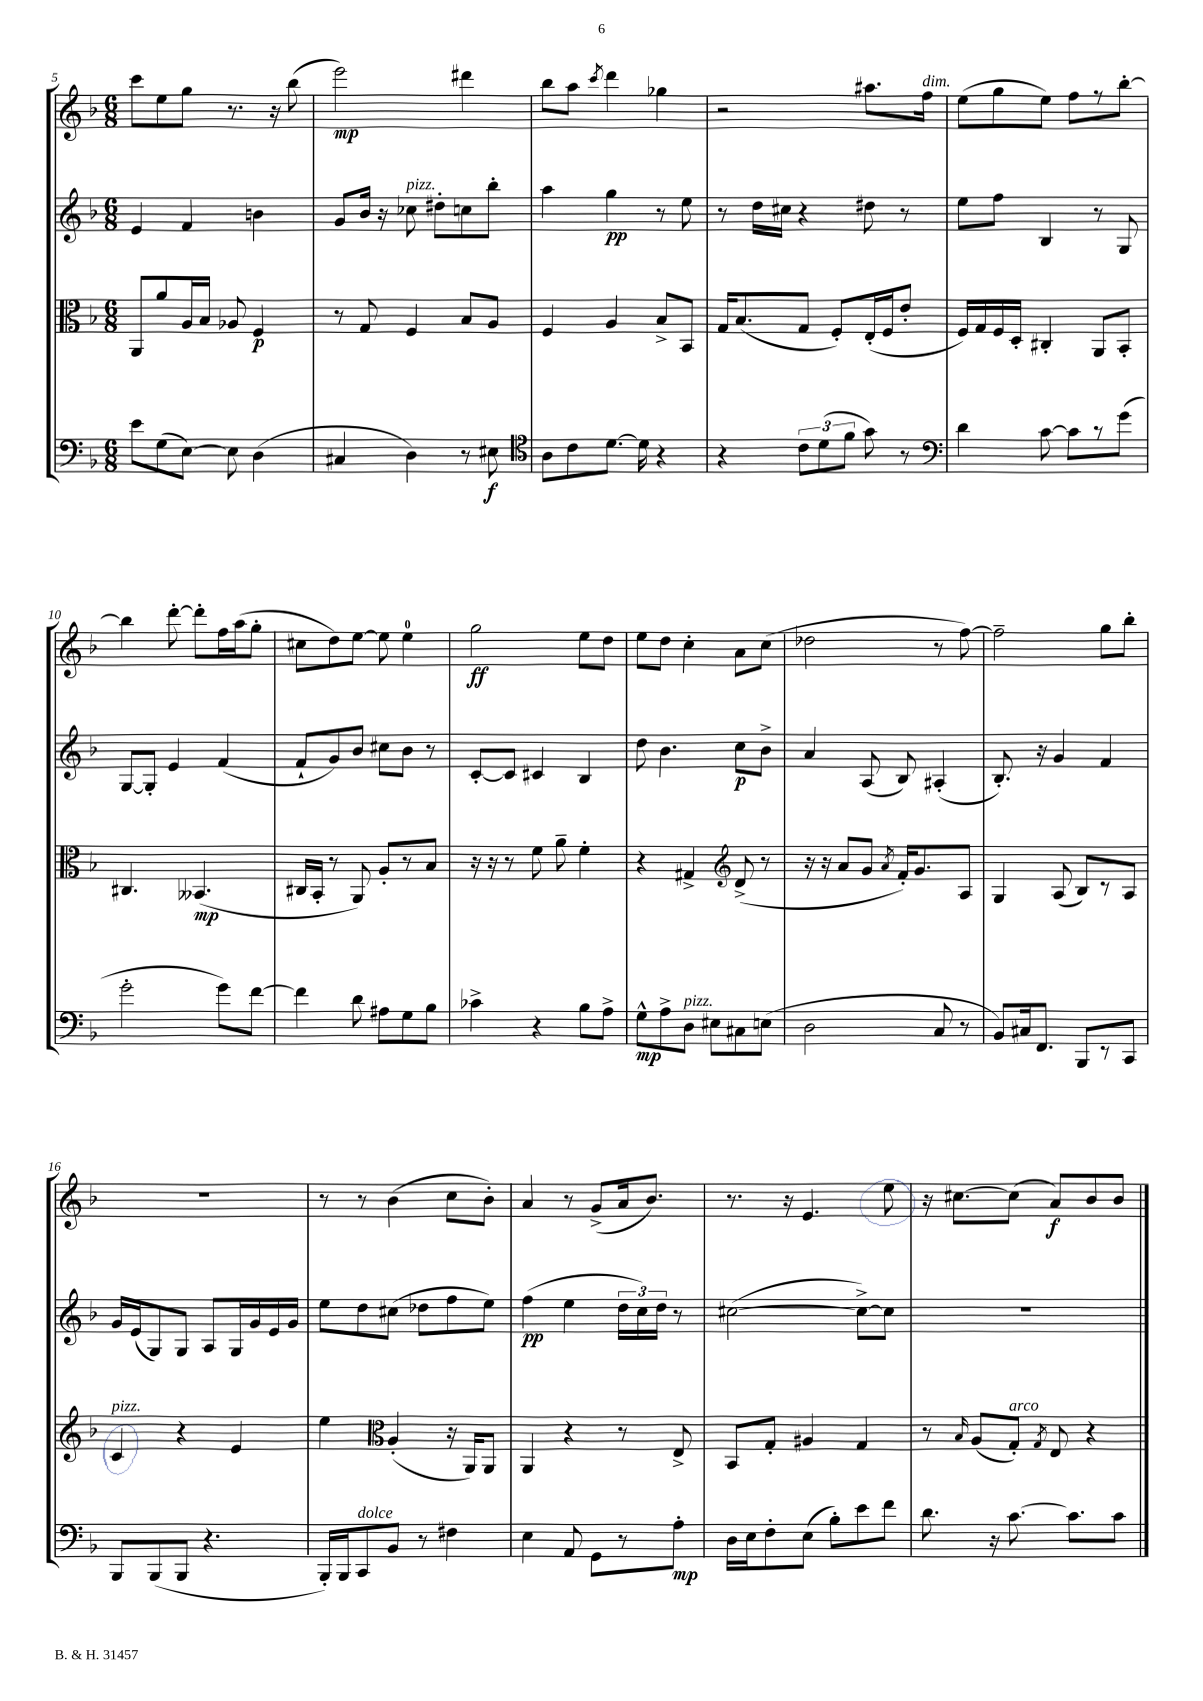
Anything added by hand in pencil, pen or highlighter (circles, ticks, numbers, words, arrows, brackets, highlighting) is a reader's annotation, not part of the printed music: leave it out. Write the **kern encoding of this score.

**kern	**kern	**kern	**kern
*staff4	*staff3	*staff2	*staff1
*clefF4	*clefC3	*clefG2	*clefG2
*k[b-]	*k[b-]	*k[b-]	*k[b-]
*M6/8	*M6/8	*M6/8	*M6/8
8e	8AA	4e	8ccc
(8G	8a	.	8ee
[8E)	16A	4f	8gg
.	16B-	.	.
8E]	8A-	.	8.r
(4D	4F	4b	.
.	.	.	16r
.	.	.	(8bb-
=	=	=	=
4C#	8r	8g	2eee)
.	8G	16b-	.
.	.	16r	.
4D)	4F	8cc-	.
.	.	8dd#'	.
8r	8B-	8cc	4ddd#
8E#	8A	8bb-'	.
=	=	=	=
*clefC4	*	*	*
8A	4F	4aa	8bb-
8c	.	.	8aa
.	.	.	8qccc
[8.d	4A	4gg	4ddd
16d]	.	.	.
4r	8B-^	8r	4gg-
.	8BB-	8ee	.
=	=	=	=
4r	16G	8r	2r
.	(8.B-	.	.
.	.	16dd	.
.	.	16cc#	.
12c	8G	4r	.
(12d	.	.	.
.	8F')	.	.
12f	.	.	.
8g)	(16E'	8dd#	8.aa#
.	16F	.	.
8r	8e'	8r	.
.	.	.	16ff
=	=	=	=
*clefF4	*	*	*
4d	16F)	8ee	(8ee
.	16G	.	.
.	16F	8ff	8gg
.	16D'	.	.
[8c	4C#'	4B-	8ee)
8c]	.	.	8ff
8r	8AA	8r	8r
(8g	8BB-'	8G	[8bb-'
=	=	=	=
2g'	4.C#	[8G	4bb-]
.	.	8G']	.
.	.	4e	[8ddd'
.	(4.BB--	.	8ddd']
8g)	.	(4f	16ff
.	.	.	(16aa
[8f	.	.	8gg'
=	=	=	=
4f]	16C#	8f`	8cc#
.	16BB-'	.	.
.	8r	8g)	8dd)
8d	8AA)	8b-	[8ee
8A#	8A'	8cc#	8ee]
8G	8r	8b-	4ee
8B-	8B-	8r	.
=	=	=	=
4c-^	16r	[8c'	2gg
.	16r	.	.
.	8r	8c]	.
4r	8f	4c#	.
.	8a~	.	.
8B-	4f'	4B-	8ee
8A^	.	.	8dd
=	=	=	=
8G^^	4r	8dd	8ee
8A^	.	4.b-	8dd
8D	4G#^	.	4cc'
8E#	.	.	.
*	*clefG2	*	*
8C#	(8d^	8cc	8a
(8E	8r	8b-^	(8cc
=	=	=	=
2D	16r	4a	2dd-
.	16r	.	.
.	8a	.	.
.	8g	(8A	.
.	8qa	.	.
.	16f')	8B-)	.
.	8.g	.	.
8C	.	(4A#'	8r
8r	8A	.	[8ff)
=	=	=	=
8BB-)	4G	8.B-')	2ff~]
16C#	.	.	.
8.FF	.	16r	.
.	(8A	4g	.
8BBB-	8B-)	.	.
8r	8r	4f	8gg
8CC	8A	.	8bb-'
=	=	=	=
8BBB-	4c	16g	2.r
.	.	(16e	.
(8BBB-	.	8G)	.
8BBB-	4r	8G	.
4.r	.	8A	.
.	4e	16G	.
.	.	16g	.
.	.	16e	.
.	.	16g	.
=	=	=	=
16BBB-')	4ee	8ee	8r
16BBB-	.	.	.
8CC	.	8dd	8r
*	*clefC3	*	*
8BB-	(4A'	(8cc#	(4b-
8r	.	8dd-	.
4F#	16r	8ff	8cc
.	16AA)	.	.
.	8AA	8ee)	8b-')
=	=	=	=
4E	4AA	(4ff	4a
8AA	4r	4ee	8r
8GG	.	.	(8g^
8r	8r	24dd	16a
.	.	24cc)	.
.	.	.	8.b-)
.	.	24dd	.
8A'	8E^	8r	.
=	=	=	=
16D	8BB-	([2cc#	8.r
16E	.	.	.
8F'	8G'	.	.
.	.	.	16r
(8E	4A#	.	4.e
8B-')	.	.	.
8e	4G	8cc#^_)	.
8f	.	8cc#]	8ee
=	=	=	=
8.d	8r	2.r	16r
.	.	.	[8.cc#
.	16qqB-	.	.
.	(8A	.	.
16r	.	.	.
[8.c	8G')	.	(8cc#]
.	8qG	.	.
.	8E	.	8a)
8.c]	.	.	.
.	4r	.	8b-
8c	.	.	8b-
==	==	==	==
*-	*-	*-	*-
